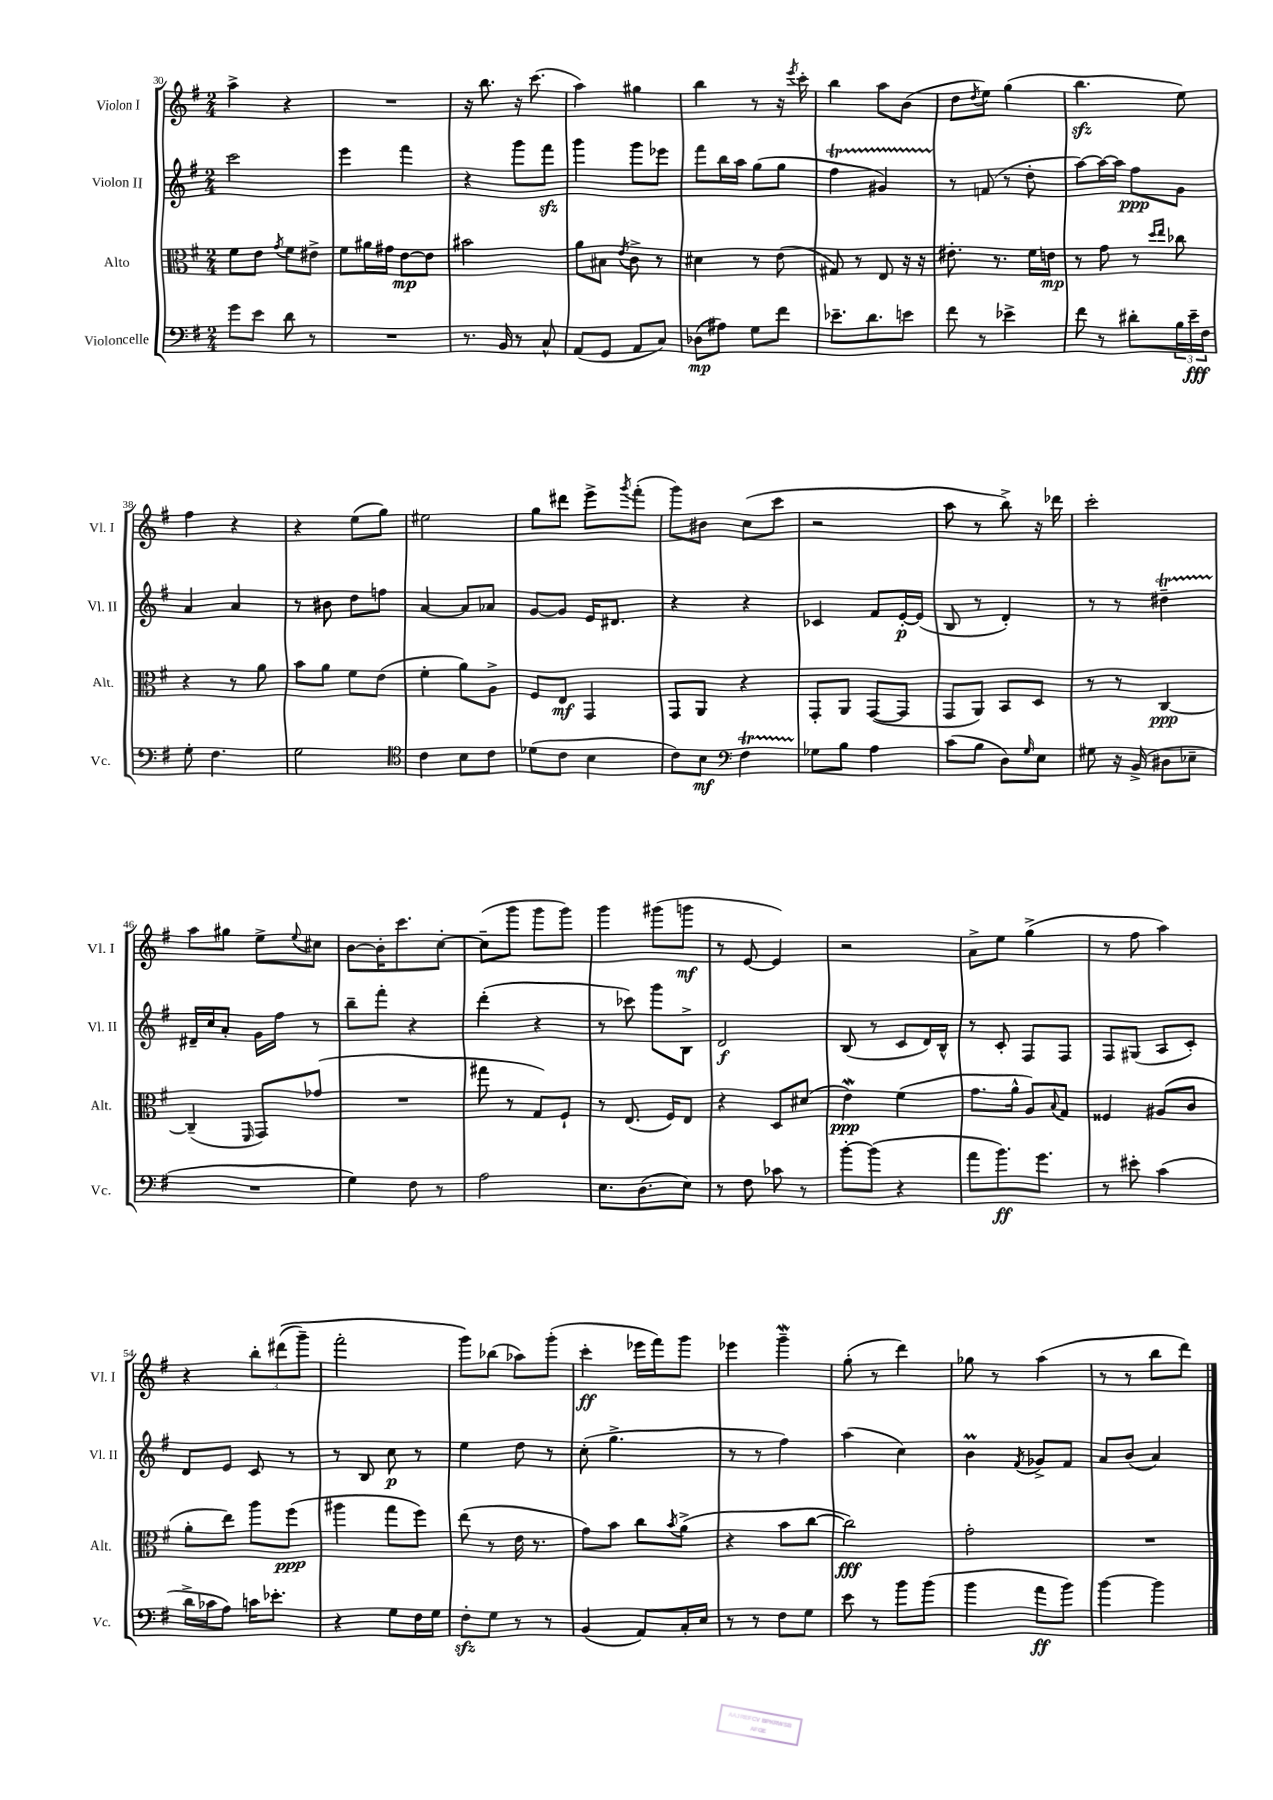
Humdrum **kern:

**kern	**kern	**kern	**kern
*staff4	*staff3	*staff2	*staff1
*clefF4	*clefC3	*clefG2	*clefG2
*k[f#]	*k[f#]	*k[f#]	*k[f#]
*M2/4	*M2/4	*M2/4	*M2/4
8g\L	8f#\L	2ccc\	4aa^\
8e\J	8e\J	.	.
.	8qg/	.	.
8d\	8f#\L	.	4r
8r	8e#^\J	.	.
=	=	=	=
2r	8f#\L	4eee\	2r
.	16a#\L	.	.
.	16g#\JJ	.	.
.	[8e\L	4fff#\	.
.	8e\]J	.	.
=	=	=	=
8.r	2b#\	4r	16r
.	.	.	8.bb\
16BB/	.	.	.
8r	.	8ggg\L	16r
.	.	.	(8.ccc\
8C^^/	.	8fff#\J	.
=	=	=	=
(8AA/L	8a\L	4ggg\	4aa\)
8GG/J	8B#\J	.	.
.	8qe/	.	.
8AA/L	8c^\	8ggg\L	4gg#\
8C/J)	8r	8eee-\J	.
=	=	=	=
(8D-\L	4d#\	8fff#\L	4bb\
8A#\J)	.	16bb\L	.
.	.	16aa\JJ	.
8G\L	8r	(8gg\L	8r
8f#\J	(8e\	8gg\J	16r
.	.	.	8qeee/
.	.	.	16ccc'\
=	=	=	=
8.e-~\L	8G#/)	4ff#\	4bb\
.	8r	.	.
8.d\	.	.	.
.	8E/	4g#/)	8aa\L
8e\J	16r	.	(8b\J
.	16r	.	.
=	=	=	=
8f#\	8.e#'\	8r	8dd\L
.	.	.	8qdd/
8r	.	(8f/	8ee\J)
.	8.r	.	.
4e-^\	.	8r	(4gg\
.	16f#\LL	8dd'\	.
.	16e\JJ	.	.
=	=	=	=
8f#\	8r	[8aa\L)	4.bb\
8r	8g\	16aa\_L	.
.	.	16aa\]JJ	.
8d#'\L	8r	8ff#\L	.
.	16qqdd/LL	.	.
.	16qqee/JJ	.	.
24B\L	8cc-\	8g\J	8ee\)
24e~\	.	.	.
24F#\JJ	.	.	.
=	=	=	=
8G'\	4r	4a/	4ff#\
4.F#\	.	.	.
.	8r	4a/	4r
.	8a\	.	.
=	=	=	=
2G\	8b\L	8r	4r
.	8a\J	8b#\	.
.	8f#\L	8dd\L	(8ee\L
.	(8e\J	8ff\J	8gg\J)
=	=	=	=
*clefC4	*	*	*
4c\	4f#'\	[4a/	2ee#\
8B\L	8a\L)	8a/]L	.
8c\J	8A^\J	8a-/J	.
=	=	=	=
(8d-\L	8F#/L	[8g/L	8gg\L
8c\J	8E/J	8g/]J	8ddd#\J
4B\	4GG/	16e/LK	8eee^\L
.	.	8.d#/J	.
.	.	.	8qggg/
.	.	.	(8fff#'\J
=	=	=	=
8c\L)	8GG/L	4r	8ggg\L)
8B\J	8AA/J	.	8b#\J
*clefF4	*	*	*
4F#\	4r	4r	(8cc\L
.	.	.	8ccc\J
=	=	=	=
8G-\L	8GG'/L	4c-/	2r
8B\J	8AA/J	.	.
4A\	([8GG/L	8f#/L	.
.	8GG/]J	[16e'/L	.
.	.	(16e/]JJ	.
=	=	=	=
(8c\L	8GG/L	8B/	8aa\
8B\J	8AA/J)	8r	8r
8D\L)	8BB/L	4d'/)	8bb^\)
16qqG/	.	.	.
8E\J	8D/J	.	16r
.	.	.	16ddd-\
=	=	=	=
8G#\	8r	8r	2ccc'\
16r	8r	8r	.
(16BB^/	.	.	.
8D#\L	[4C/	4dd#~\	.
8E-~\J	.	.	.
=	=	=	=
2r	(4C~/]	16d#~/LL	8aa\L
.	.	16cc/J	.
.	.	8a'/J	8gg#\J
.	16qqFF#/	.	.
.	8GG/L)	16g\LL	8ee^\L
.	.	16ff#\JJ	.
.	.	.	8qqee/
.	(8g-/J	8r	8cc#\J
=	=	=	=
4G\)	2r	8bb~\L	[8b\L
.	.	8fff#'\J	16b'\]K
.	.	.	8.ccc\
8F#\	.	4r	.
8r	.	.	[8cc'\J
=	=	=	=
2A\	8gg#\	(4ddd'\	(8cc~\]L
.	8r	.	8ggg\J
.	8G/L)	4r	8ggg\L
.	8F#`/J	.	8ggg\J)
=	=	=	=
8.E\L	8r	8r	4ggg\
.	(8.E/	8ccc-\)	.
(8.D\	.	.	.
.	.	8ggg\L	(8ggg#\L
.	16F#/LK)	.	.
8E\J)	8E/J	8B^\J	8ggg\J
=	=	=	=
8r	4r	2d/	8r
8F#\	.	.	[8e/
8c-\	8D/L	.	4e/])
8r	(8d#/J	.	.
=	=	=	=
[8b'\L	4e\)	(8B/	2r
(8b\]J	.	8r	.
4r	(4f#\	8c/L	.
.	.	16d/L)	.
.	.	16B^^/JJ	.
=	=	=	=
8a\L	8.g\L	8r	8a^\L
8.b\)	.	8c'/	8ee\J
.	16a^^\Jk	.	.
.	8A/L)	8F#/L	(4gg^\
8.g\J	.	.	.
.	8qqB/	.	.
.	8G/J	8F#/J	.
=	=	=	=
8r	4F##/	8F#/L	8r
8e#'\	.	(8G#/J	8ff#\
(4c\	(8A#/L	8A/L	4aa\)
.	8c/J	8c'/J)	.
=	=	=	=
16d^\LL	8a'\L	8d/L	4r
16c-\J	.	.	.
8A\J)	8ee\J)	8e/J	.
16c\LK	8aa\L	8c/	12bb'\L
8.e-'\J	.	.	.
.	.	.	&((12ddd#\
.	(8ff#\J	8r	.
.	.	.	12ggg~\J)
=	=	=	=
4r	4aa#\	8r	2fff#'\
.	.	8B/	.
8G\L	8gg\L	8cc\	.
16F#\L	8ff#\J)	8r	.
16G\JJ	.	.	.
=	=	=	=
8F#'\L	(8ee\	4ee\	8ggg\L&)
8G\J	8r	.	(8bb-\J
8r	16e\	8dd\	8aa-\L)
.	8.r	.	.
8r	.	8r	(8ggg'\J
=	=	=	=
(4BB/	8g\L)	(8cc'\	4ccc'\
.	8b\J	4.gg^\	.
8AA/L)	8cc\L	.	16eee-\LL
.	.	.	16fff#\J)
.	8qb/	.	.
16C'/L	(8a^\J	.	8ggg\J
16E/JJ	.	.	.
=	=	=	=
8r	4r	8r	4eee-\
8r	.	8r	.
8F#\L	8b\L	4ff#\)	4ggg~\
8G\J	[8cc\J	.	.
=	=	=	=
8e\	2cc\])	(4aa\	(8gg'\
8r	.	.	8r
8b\L	.	4cc\)	4ddd\)
(8b\J	.	.	.
=	=	=	=
4b\	2g'\	4b\	8gg-\
.	.	.	8r
.	.	8qf#/	.
8a\L	.	8g-^/L	(4aa\
8b\J)	.	8f#/J	.
=	=	=	=
[4b\	2r	8a/L	8r
.	.	(8b/J	8r
4b\]	.	4a/)	8bb\L
.	.	.	8ddd\J)
==	==	==	==
*-	*-	*-	*-
